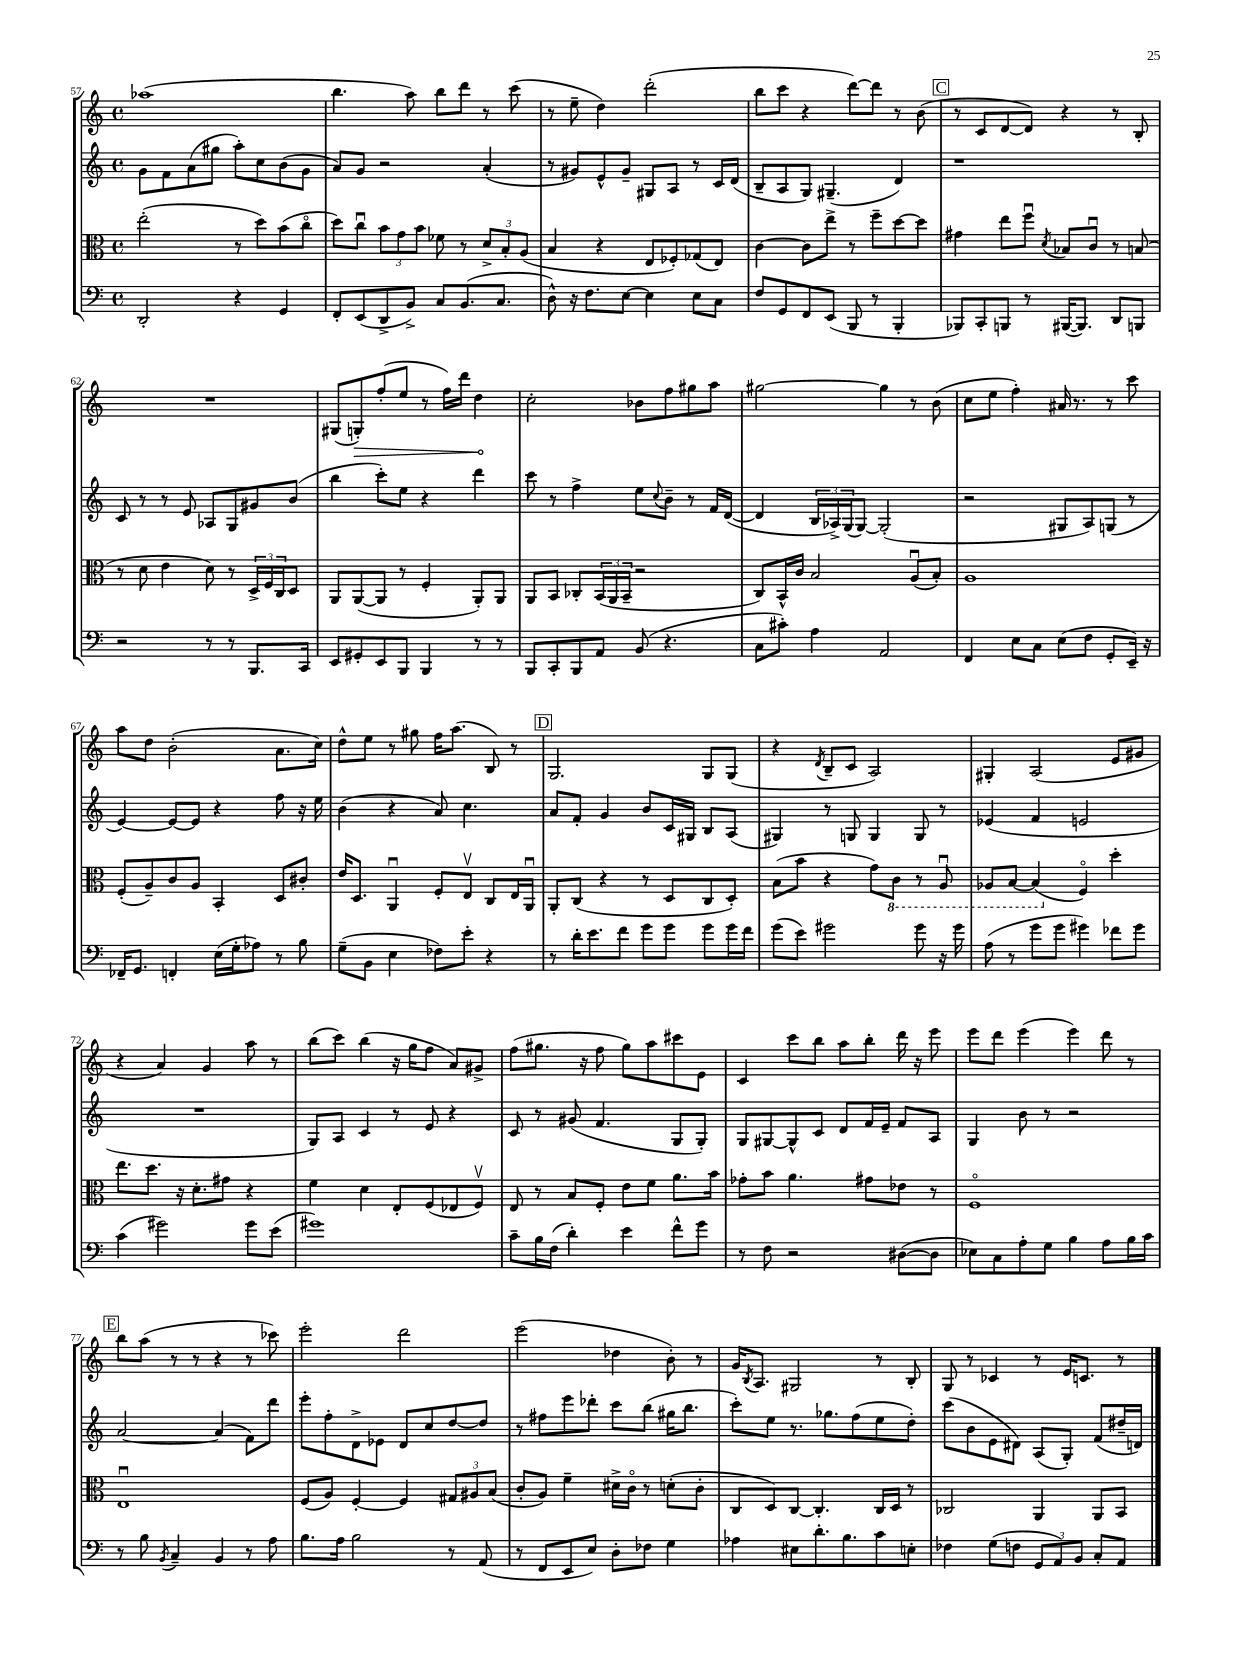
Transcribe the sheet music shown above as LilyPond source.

<<
\new StaffGroup <<
\new Staff = "s0" {
    \clef treble \key c \major \defaultTimeSignature \time 4/4
    aes''1( |
    b''4. a''8) b''8 d'''8 r8 c'''8( |
    r8 e''8-- d''4) d'''2-.( |
    b''8 c'''8 r4 d'''8~) d'''8 r8 b'8( |
    \mark \markup { \box "C" } r8 c'8 d'8~ d'8) r4 r8 b8-. |
    R1 |
    gis8( \once \override Hairpin.circled-tip = ##t g8-.\>) f''8-.( e''8 r8 f''16) d'''16 d''4\! |
    c''2-. bes'8 f''8 gis''8 a''8 |
    gis''2~ gis''4 r8 b'8( |
    c''8 e''8 f''4-.) ais'16 r8. r8 c'''8 |
    a''8 d''8 b'2-.( a'8. c''16) |
    d''8-^ e''8 r8 gis''8 f''16 a''8.( b8) r8 |
    \mark \markup { \box "D" } g2. g8 g8( |
    r4 \acciaccatura { d'8 } b8-- c'8 a2) |
    gis4-. a2( e'8 gis'8 |
    r4 a'4) g'4 a''8 r8 |
    b''8( c'''8) b''4( r16 g''16 f''8 a'8) gis'8-> |
    f''8( gis''8. r16 f''8 gis''8) a''8 cis'''8 e'8 |
    c'4 c'''8 b''8 a''8 b''8-. d'''16 r16 e'''8 |
    e'''8 d'''8 e'''4( e'''4) d'''8 r8 |
    \mark \markup { \box "E" } b''8 a''8( r8 r8 r4 r8 ces'''8) |
    e'''2-. d'''2 |
    e'''2( des''4 b'8-.) r8 |
    g'16 \acciaccatura { b8 } a8. gis2 r8 b8-. |
    g8 r8 ces'4 r8 e'16 c'8. r8 \bar "|." |
}
\new Staff = "s1" {
    \clef treble \key c \major \defaultTimeSignature \time 4/4
    g'8 f'8 a'8( gis''8 a''8-.) c''8 b'8( g'8 |
    a'8) g'8 r2 a'4-.( |
    r8 gis'8) e'8-^ gis'8-- gis8 a8 r8 c'16 d'16( |
    b8-- a8 g8) gis4.--( d'4) |
    \mark \markup { \box "C" } r1 |
    c'8 r8 r8 e'8 aes8 g8 gis'8 b'8( |
    b''4 c'''8-.) e''8 r4 d'''4 |
    c'''8 r8 f''4-> e''8 \appoggiatura { c''8 } b'8-- r8 f'16 d'16~( |
    d'4 \tuplet 3/2 { b16 aes16->) g16( } g8~) g2-.( |
    r2 gis8 a8) g8( r8 |
    e'4~) e'8~ e'8 r4 f''8 r16 e''16 |
    b'4( r4 a'8) c''4. |
    \mark \markup { \box "D" } a'8 f'8-. g'4 b'8 c'16 gis16 b8 a8( |
    gis4) r8 g8 g4 g8 r8 |
    ees'4( f'4 e'2 |
    R1 |
    g8) a8 c'4 r8 e'8 r4 |
    c'8 r8 gis'8( f'4. g8 g8-.) |
    g8 gis8~ gis8-^ c'8 d'8 f'16 e'16-- f'8 a8 |
    g4 b'8 r8 r2 |
    \mark \markup { \box "E" } a'2~ a'4( f'8) d'''8 |
    e'''8-. f''8-. d'8-> ees'8 d'8 c''8 d''8~ d''8 |
    r8 fis''8 e'''8 des'''8-. c'''8 b''8( gis''16 b''8. |
    c'''8-.) e''8 r8. ges''8. f''8( e''8 d''8-.) |
    c'''8( b'8 e'8 dis'8) a8( g8-.) f'8( dis''16-- d'16) \bar "|." |
}
\new Staff = "s2" {
    \clef alto \key c \major \defaultTimeSignature \time 4/4
    e''2-.( r8 d''8) b'8( c''8\flageolet |
    d''8) c''8\downbow \tuplet 3/2 { b'8 g'8 b'8 } fes'8 r8 \tuplet 3/2 { d'8-> b8-. a8( } |
    b4 r4 e8 fes8-.) ges8( e8) |
    c'4~ c'8 e''8-> r8 f''8-- d''8~ d''8 |
    \mark \markup { \box "C" } gis'4 e''8 f''8\downbow \acciaccatura { d'8 } bes8 c'8\downbow r8 b8( |
    r8 d'8 e'4 d'8) r8 \tuplet 3/2 { d16-> f16 c16 } d8 |
    a,8 a,8~( a,8 r8 f4-. a,8-.) a,8 |
    a,8 b,8 ces8-. \tuplet 3/2 { b,16( a,16 b,16-- } r2 |
    c8) b,16-^ c'16 b2 a8\downbow( b8-.) |
    a1 |
    f8-.( a8--) c'8 a8 b,4-. d8 cis'8-. |
    e'16 d8. a,4\downbow f8-. e8\upbow c8 e16 a,16\downbow |
    \mark \markup { \box "D" } a,8-. c8( r4 r8 d8 c8 d8-.) |
    b8( b'8 r4 g'8) \ottava #-1 c8 r8 a,8\downbow |
    aes,8 b,8~ b,4( \ottava #0 f4\flageolet) d''4-. |
    e''8. d''8. r16 d'8.-. gis'8 r4 |
    f'4 d'4 e8-. f8( ees8 f8\upbow) |
    e8 r8 b8 f8-. e'8 f'8 a'8. b'16 |
    ges'8-. b'8 a'4. gis'8 ees'8 r8 |
    f1\flageolet |
    \mark \markup { \box "E" } e1\downbow |
    f8( a8) f4~-. f4 \tuplet 3/2 { gis8 ais8 b8( } |
    c'8-. a8) f'4-- dis'16-> c'16\flageolet r8 d'8-.( c'8-. |
    c8 d8) c8~ c4.-. c16 d16 r8 |
    ces2 a,4 a,8 b,8 \bar "|." |
}
\new Staff = "s3" {
    \clef bass \key c \major \defaultTimeSignature \time 4/4
    d,2-. r4 g,4 |
    f,8-. e,8( d,8-> b,8->) c8 b,8.( c8. |
    d8-^) r16 f8. e8~ e4 e8 c8 |
    f8 g,8 f,8 e,8( b,,8 r8 b,,4-. |
    \mark \markup { \box "C" } bes,,8) c,8-. b,,8 r8 bis,,16~( bis,,8.) d,8 b,,8 |
    r2 r8 r8 b,,8. c,16 |
    e,8 gis,8-. e,8 b,,8 b,,4 r8 r8 |
    b,,8 c,8-. b,,8 a,8 b,8( r4. |
    c8 cis'8-.) a4 a,2 |
    f,4 e8 c8 e8( f8 g,8-. e,16--) r16 |
    fes,16-- g,8. f,4-. e16( g16-. aes8) r8 b8 |
    g8--( b,8 e4 fes8) e'8-. r4 |
    \mark \markup { \box "D" } r8 d'16-. e'8. f'8 g'8 g'8 g'8 g'16 f'16 |
    g'8( e'8) gis'2 gis'8 r16 gis'16 |
    a8( r8 g'8 g'8 gis'4) fes'8 gis'8 |
    c'4( gis'2) gis'8 e'8( |
    gis'1) |
    c'8-- b16 f16( d'4-.) e'4 f'8-^ g'8 |
    r8 f8 r2 dis8~( dis8 |
    ees8) c8 a8-. g8 b4 a8 b16 c'16 |
    \mark \markup { \box "E" } r8 b8 \acciaccatura { b,8 } c4-- b,4 r8 a8 |
    b8. a16 b2 r8 a,8( |
    r8 f,8 e,8 e8) d8-. fes8 g4 |
    aes4 eis8 d'8.-. b8. c'8 e8-. |
    fes4 g8( f8 \tuplet 3/2 { g,8 a,8) b,8 } c8-. a,8 \bar "|." |
}
>>
>>
\layout { \context { \Score currentBarNumber = #57 } }
